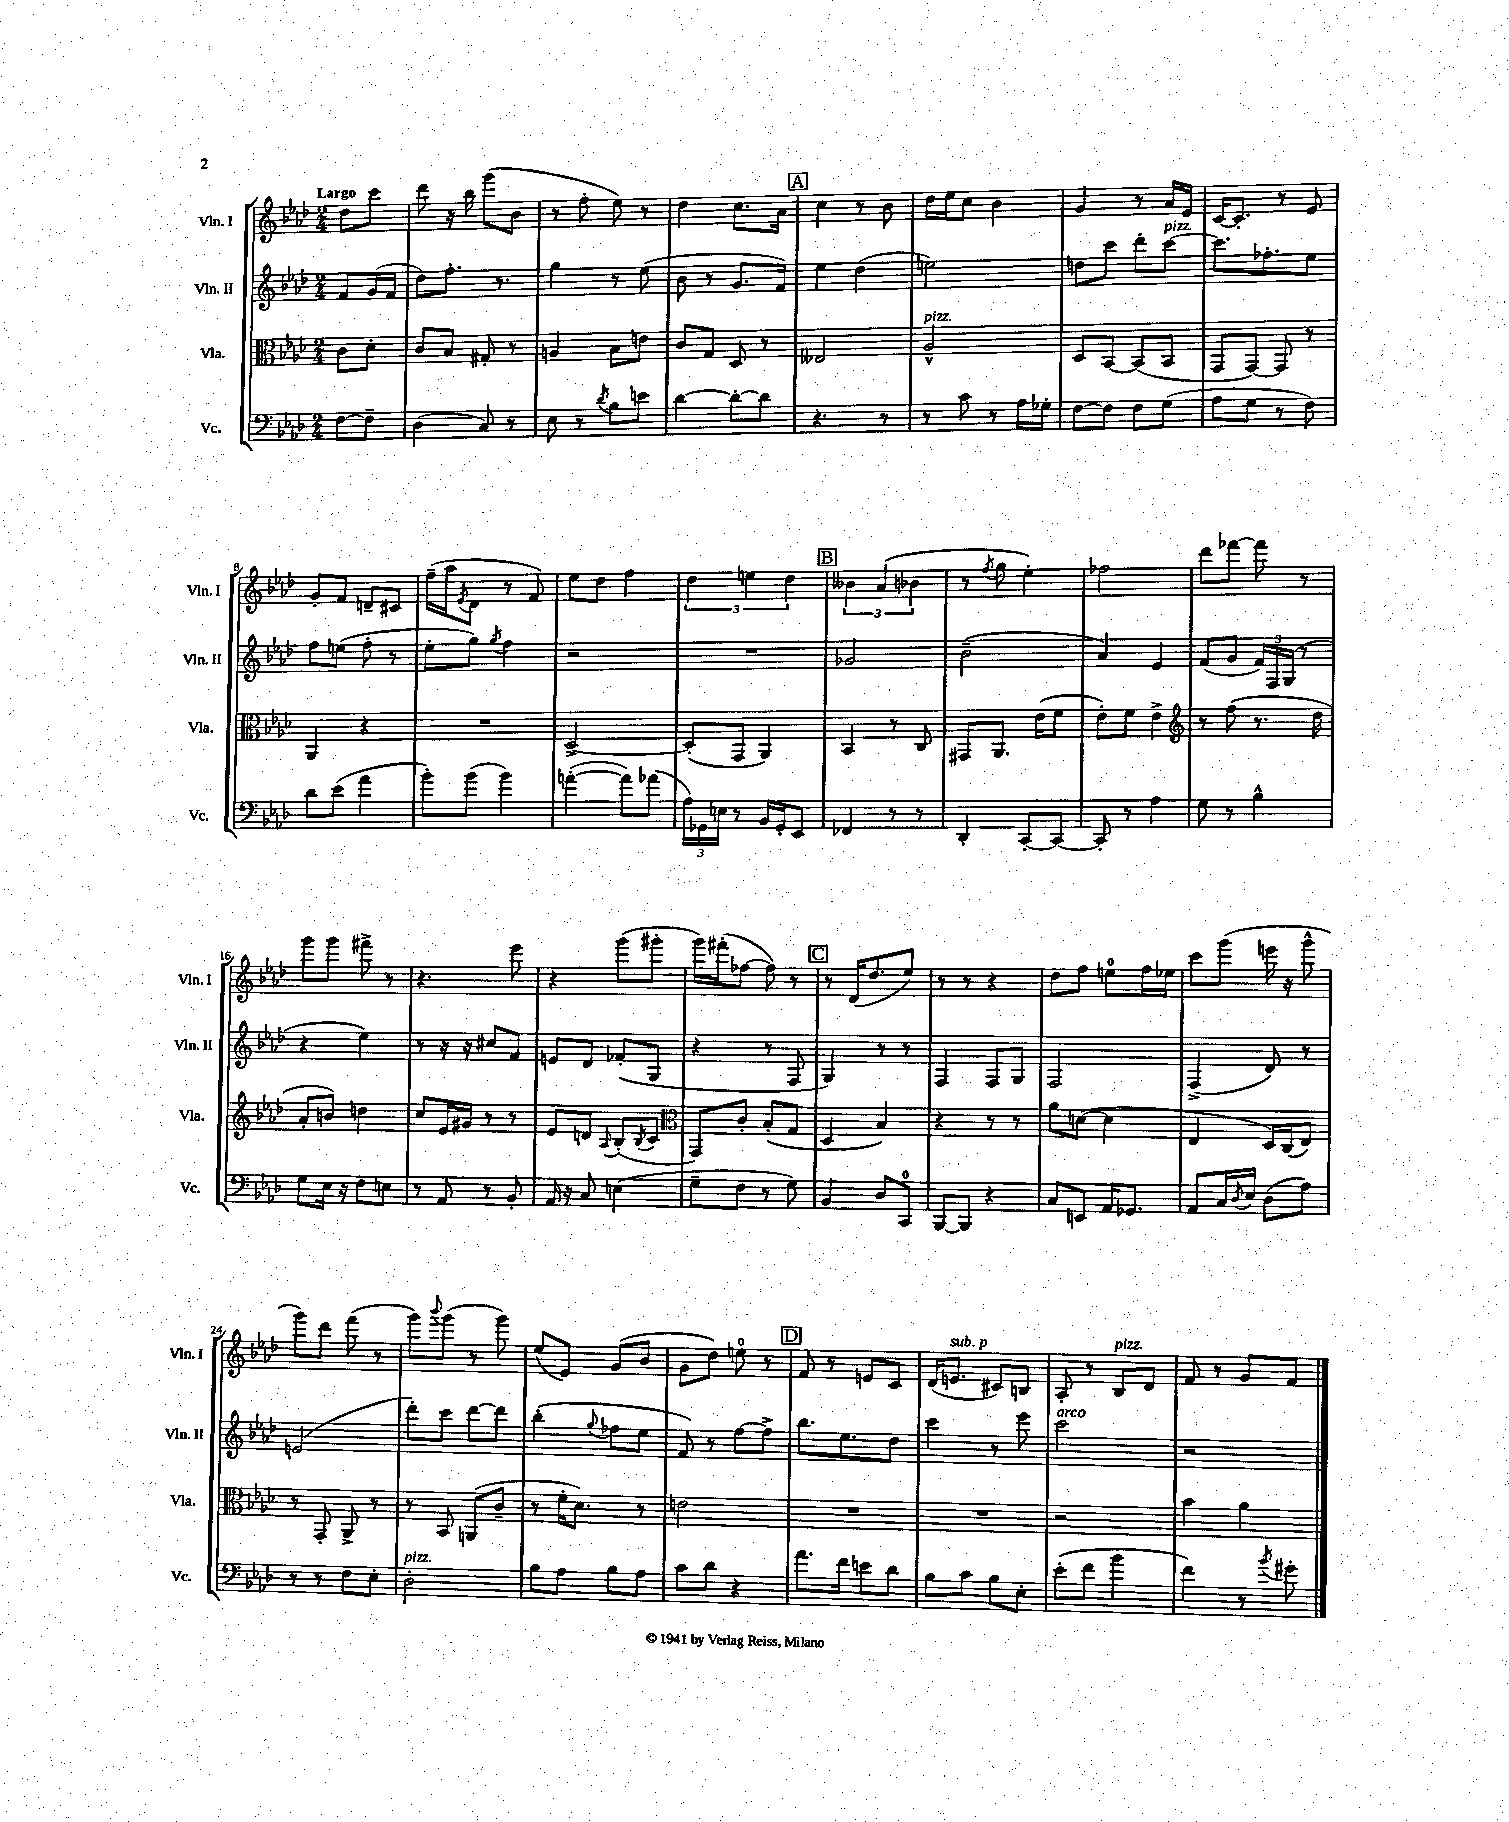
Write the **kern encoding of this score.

**kern	**kern	**kern	**kern
*staff4	*staff3	*staff2	*staff1
*clefF4	*clefC3	*clefG2	*clefG2
*k[b-e-a-d-]	*k[b-e-a-d-]	*k[b-e-a-d-]	*k[b-e-a-d-]
*M2/4	*M2/4	*M2/4	*M2/4
[8F\L	8c\L	8f/L	8dd-\L
8F~\]J	8d-'\J	(16g/L	8ccc\J
.	.	16f/JJ	.
=	=	=	=
(4D-\	8c/L	8dd-\L)	8ddd-\
.	8B-/J	8.ff'\J	16r
.	.	.	16bb-\
8C/)	8G#'/	.	(8ggg\L
.	.	8.r	.
8r	8r	.	8b-\J
=	=	=	=
8E-\	4A/	4gg\	8r
8r	.	.	8ff'\
8qd-/	.	.	.
8B-\L	8B-\L	8r	8ee-\)
8e\J	8e\J	(8ee-\	8r
=	=	=	=
[4d-\	8c/L	8b-\	4dd-\
.	8G/J	8r	.
8d-'\_L	8D-/	8.g/L	8.cc\L
8d-\]J	8r	.	.
.	.	16f/Jk)	16a-\Jk
=	=	=	=
4.r	2E--/	4ee-\	4cc\
.	.	(4dd-\	8r
8r	.	.	8b-\
=	=	=	=
8r	2A-^^/	2ee\)	16dd-\LL
.	.	.	16ee-\J
8c\	.	.	8cc\J
8r	.	.	4b-\
16A-\LL	.	.	.
16G-'\JJ	.	.	.
=	=	=	=
[8F\L	8D-/L	8dd\L	4g/
8F\]J	[8BB-/J	8ccc\J	.
8F\L	(8BB-/]L	8ddd-'\L	8r
(8G\J	8BB-/J	[8ccc\J	16a-/LL
.	.	.	16e-/JJ
=	=	=	=
8A-\L	8GG/L	8.ccc\]L	[16c/LK
.	.	.	8.c'/]J
8G\J	[8GG/J)	.	.
.	.	8.ff-'\	.
8r	8GG/]	.	8r
8F\)	8r	8ee-\J	8e-/
=	=	=	=
8d-\L	4AA-/	8ff\L	8g'/L
(8e-\J	.	(8ee\J	8f/J
4a-\	4r	8ff'\	8d~/L
.	.	8r	8c#/J
=	=	=	=
8b-'\L)	2r	8ee-'\L	(16ff~\LL
.	.	.	16aa-\J
.	.	.	8qe-/
(8b-\J	.	8gg\J)	8d-\J
.	.	8qgg/	.
4b-\)	.	4ff\	8r
.	.	.	8f/)
=	=	=	=
([4a'\	[2D-^/	2r	8ee-\L
.	.	.	8dd-\J
8a\]L)	.	.	4ff\
(8a-\J	.	.	.
=	=	=	=
24A-\LL)	(8D-'/]L	2r	6dd-\
24GG-\	.	.	.
24E\JJ	.	.	.
8r	8GG/J	.	.
.	.	.	6ee\
16BB-/LL	4AA-/)	.	.
16GG-'/J	.	.	.
.	.	.	6dd-\
8EE-/J	.	.	.
=	=	=	=
4FF-/	4BB-/	2g-/	6b--\
.	.	.	(6a-/
8r	8r	.	.
.	.	.	6b-\
8r	8C/	.	.
=	=	=	=
4DD-'/	8GG#/L	(2b-~\	8r
.	.	.	8qff/
.	8.AA-/J	.	8gg\
[8CC'/L	.	.	4ee-'\)
.	(16e-\LK	.	.
8CC/_J	8f\J	.	.
=	=	=	=
8CC'/]	8e-'\L)	4a-/)	2ff-\
8r	8f\J	.	.
4A-\	4e-^\	4e-/	.
=	=	=	=
*	*clefG2	*	*
8G\	8r	(8f/L	8ddd-\L
8r	(8ff\	8g/J	[8fff-\J
4B-^^\	8.r	24f/LL)	8fff-\]
.	.	24F/	.
.	.	(24G/JJ	.
.	.	8r	8r
.	16dd-\	.	.
=	=	=	=
8G\L	8a-'/L	4r	8ggg\L
16E-\Jk	8b/J)	.	8ggg\J
16r	.	.	.
8F\L	4dd\	4ee-\)	8fff#^\
8E\J	.	.	8r
=	=	=	=
8r	8cc/L	8r	4.r
8AA-/	16e-/L	16r	.
.	16g#/JJ	16r	.
8r	8r	8cc#/L	.
8BB-'/	8r	8f/J	8eee-\
=	=	=	=
16AA-/	8e-/L	8e/L	4r
16r	.	.	.
8C/	8d/J	8d-/J	.
.	8qqA-/	.	.
(4E\	(8B-'/L	(8f-'/L	(8ggg\L
.	8qB-/	.	.
.	8c/J	8G/J	8ggg#'\J
=	=	=	=
*	*clefC3	*	*
8G~\L	8GG/L)	4r	16ggg\LL)
.	.	.	(16fff#'\J
8F\J	8c'/J	.	[8ff-\J
8r	(8B-'/L	8r	8ff-\])
8G\)	8G/J	8F/	8r
=	=	=	=
4BB-/	4D-/	4G/)	8r
.	.	.	(16d-/LK
.	.	.	8.dd-/
8D-/L	4B-/)	8r	.
8CC/J	.	8r	8ee-/J)
=	=	=	=
[8BBB-/L	4r	4F/	8r
8BBB-/]J	.	.	8r
4r	8r	8F/L	4r
.	8r	8G/J	.
=	=	=	=
8C/L	8a-\L	2F/	8dd-\L
8EE/J	([8d\J	.	8ff\J
16AA-/LK	4d\]	.	8ee\L
8.GG-/J	.	.	.
.	.	.	16ff\L
.	.	.	16ee-\JJ
=	=	=	=
8AA-/L	4E-/	(4F^/	8ccc\L
16C/L	.	.	(8ggg\J
8qD-/	.	.	.
16E-/JJ	.	.	.
(8D-\L	16D-/LL)	8d-/)	16eee\
.	(16C/J	.	16r
8A-\J)	8E-/J)	8r	8ggg^^\
=	=	=	=
8r	8r	(2e/	8ggg\L)
8r	8GG'/	.	8ddd-\J
8F\L	8AA-^/	.	(8fff\
8E-'\J	8r	.	8r
=	=	=	=
2D-'\	8r	8ddd-'\L)	8ggg\L)
.	.	.	8qqbbb-/
.	8BB-/	8ccc\J	(8ggg\J
.	(8AA/L	[8ddd-\L	8r
.	8c~/J	8ddd-\]J	8ggg\)
=	=	=	=
8B-\L	8r	(4bb-'\	(8ee-/L
8A-\J	16f'\LK	.	8e-/J)
.	8.d-\J)	.	.
.	.	8qqgg/	.
8B-\L	.	8ff-\L	(8g/L
8A-\J	8r	8ee-\J	8b-/J
=	=	=	=
8c\L	2e\	8f/)	8g\L
8d-\J	.	8r	8dd-\J)
4r	.	[8ff\L	8ee\
.	.	8ff^\]J	8r
=	=	=	=
8.a-\L	2r	8.bb-\L	8f/
.	.	.	8r
16f\Jk	.	8.ee-\	.
8e\L	.	.	8e/L
8d-\J	.	8dd-\J	8c/J
=	=	=	=
8B-\L	2r	4ccc\	(16d-/LK
.	.	.	8.e/J
8c\J	.	.	.
8B-\L	.	8r	8c#/L)
8E-'\J	.	8eee-\	8B/J
=	=	=	=
(8e-'\L	2r	2ccc\	8A-'/
8f\J	.	.	8r
4b-\	.	.	8B-/L
.	.	.	8d-/J
=	=	=	=
4f\)	4b-\	2r	8f/
.	.	.	8r
8r	4a-\	.	8g/L
8qb-/	.	.	.
8g#'\	.	.	8f/J
==	==	==	==
*-	*-	*-	*-
